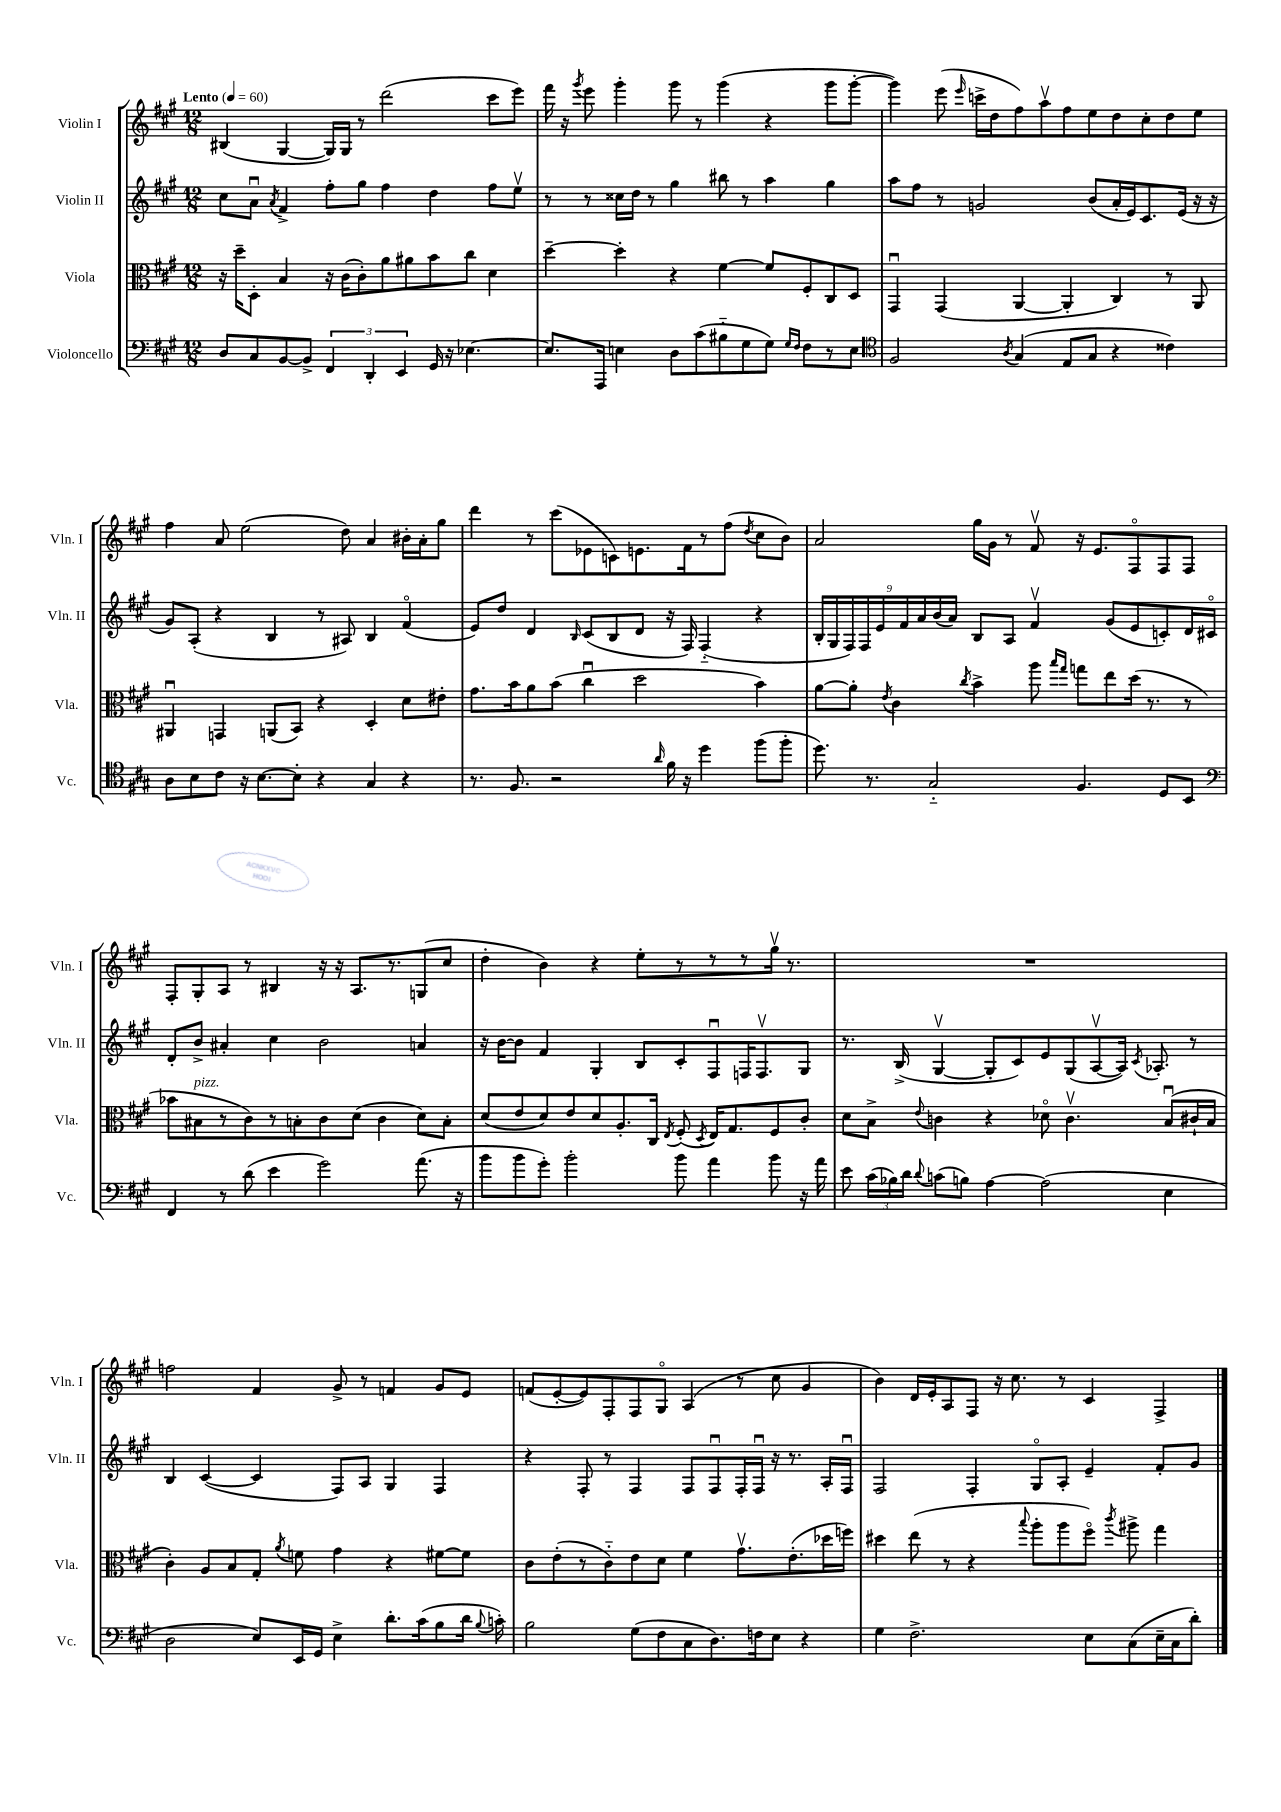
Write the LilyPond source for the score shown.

<<
\new StaffGroup <<
\new Staff = "s0" \with { instrumentName = "Violin I" shortInstrumentName = "Vln. I" } {
    \clef treble \key a \major \numericTimeSignature \time 12/8 \tempo "Lento" 4 = 60
    \autoBeamOff bis4( gis4~ gis16[) gis16] r8 d'''2( cis'''8[ e'''8]) |
    fis'''16 r16 \acciaccatura { gis'''8 } e'''8 gis'''4-. gis'''8 r8 gis'''4( r4 gis'''8[ gis'''8]~-. |
    gis'''4) e'''8( \grace { e'''16 } c'''16[-> d''16 fis''8) a''8\upbow fis''8 e''8 d''8 cis''8-. d''8 e''8] |
    fis''4 a'8 e''2( d''8) a'4 bis'16[-. a'16-. gis''8] |
    d'''4 r8 cis'''8[( ees'8 c'8) e'8. fis'16 r8 fis''8]( \acciaccatura { d''8 } cis''8[ b'8]) |
    a'2 gis''16[ gis'16] r8 fis'8\upbow r16 e'8.[ fis8\flageolet fis8 fis8] |
    fis8[-. gis8-. a8] r8 bis4 r16 r16 a8.[ r8. g8( cis''8] |
    d''4-. b'4) r4 e''8[-. r8 r8 r8 gis''16]\upbow r8. |
    R1. |
    f''2 fis'4 gis'8-> r8 f'4 gis'8[ e'8] |
    f'8[( e'8~-. e'8) fis8-. fis8 gis8]\flageolet a4( r8 cis''8 gis'4 |
    b'4) d'16[ e'16-. a8 fis8] r16 cis''8. r8 cis'4 fis4-> \bar "|." |
}
\new Staff = "s1" \with { instrumentName = "Violin II" shortInstrumentName = "Vln. II" } {
    \clef treble \key a \major \numericTimeSignature \time 12/8
    \autoBeamOff cis''8[ a'8]\downbow \acciaccatura { a'8 } fis'4-> fis''8[-. gis''8] fis''4 d''4 fis''8[ e''8]\upbow |
    r8 r8 cisis''16[ d''16] r8 gis''4 bis''8 r8 a''4 gis''4 |
    a''8[ fis''8] r8 g'2 b'8[( a'16-. e'16) cis'8. e'16]( r16 r16 |
    gis'8[) a8]-.( r4 b4 r8 ais8) b4 fis'4\flageolet( |
    e'8[) d''8] d'4 \grace { b16 } cis'8[( b8 d'8] r16 fis16) fis4-_( r4 |
    \tuplet 9/8 { b16[-. gis16 fis16) fis16 e'16 fis'16 a'16 b'16( a'16]) } b8[ a8] fis'4\upbow gis'8[( e'8 c'8-.) d'16 cis'16]\flageolet |
    d'8[-. b'8]-> ais'4-. cis''4 b'2 a'4 |
    r16 b'16[~ b'8] fis'4 gis4-. b8[ cis'8-. fis8\downbow f16 f8.\upbow gis8] |
    r8. b16->( gis4~\upbow gis8[-. cis'8) e'8 gis8( a8~\upbow a16]) \acciaccatura { cis'8 } aes8.-. r8 |
    b4 cis'4~( cis'4 fis8[) a8] gis4 fis4 |
    r4 fis8-. r8 fis4 fis8[ fis8\downbow fis16-. fis16]\downbow r16 r8. a16[-. fis16]\downbow |
    fis2 fis4-. gis8[\flageolet a8]-. e'4-- fis'8[-. gis'8] \bar "|." |
}
\new Staff = "s2" \with { instrumentName = "Viola" shortInstrumentName = "Vla." } {
    \clef alto \key a \major \numericTimeSignature \time 12/8
    \autoBeamOff r16 d''16[-- d8]-. b4 r16 cis'16[( cis'8-.) a'8 ais'8 b'8 cis''8] d'4 |
    d''4~-- d''4-. r4 fis'4~ fis'8[ fis8-. cis8 d8] |
    gis,4\downbow gis,4( a,4~ a,4-. cis4) r8 a,8 |
    ais,4\downbow g,4 a,8[( b,8]) r4 d4-. d'8[ eis'8]-. |
    gis'8.[ b'16 a'8 b'8]( cis''4\downbow d''2 b'4) |
    a'8[~ a'8]-. \acciaccatura { e'8 } cis'4 \acciaccatura { cis''8 } b'4-> a''8 \grace { b''16[ gis''16] } g''8[ e''8 d''16]( r8. r8 |
    bes'8[ bis8^\markup { \italic "pizz." } r8 cis'8) r8 b8-. cis'8 d'8]( cis'4 d'8[) b8]-. |
    d'8[( e'8 d'8) e'8 d'8 a8.-. cis16] \acciaccatura { e8 } fis8-.( \acciaccatura { d8 } e16[) gis8. fis8 cis'8]-. |
    d'8[ b8]-> \appoggiatura { e'8 } c'4 r4 des'8\flageolet c'4.\upbow b8[\downbow( cis'16-! b16] |
    cis'4-.) a8[ b8 gis8]-. \acciaccatura { a'8 } f'8 gis'4 r4 fis'8[~ fis'8] |
    cis'8[ e'8-.( r8 cis'8-_) e'8 d'8] fis'4 gis'8.[\upbow e'8.-.( des''16 f''16]) |
    dis''4 e''8( r8 r4 \appoggiatura { b''8 } a''8[-. a''8 fis''8]\flageolet) \acciaccatura { cis'''8 } ais''8-> gis''4 \bar "|." |
}
\new Staff = "s3" \with { instrumentName = "Violoncello" shortInstrumentName = "Vc." } {
    \clef bass \key a \major \numericTimeSignature \time 12/8
    \autoBeamOff d8[ cis8 b,8~ b,8]-> \tuplet 3/2 { fis,4 d,4-. e,4 } gis,16 r16 ees4.~ |
    ees8.[ a,,16] e4 d8[ cis'8( bis8-_ gis8 gis8]) \grace { gis16[ fis16] } fis8[ r8 e8] |
    \clef tenor fis2 \acciaccatura { a8 } gis4( e8[ gis8] r4 cisis'4) |
    a8[ b8 cis'8] r16 b8.[~ b8]-. r4 gis4 r4 |
    r8. fis8. r2 \grace { a'16 } fis'16 r16 d''4 fis''8[( fis''8]-. |
    d''8.) r8. gis2-_ fis4. d8[ b,8] |
    \clef bass fis,4 r8 d'8( e'4 gis'2) a'8.( r16 |
    b'8[ b'8 gis'8]-.) b'2-. b'8 a'4 b'8 r16 a'16 |
    e'8 \tuplet 3/2 { cis'16[( bes16) d'16] } \appoggiatura { d'8 } c'8[( b8]) a4~ a2( e4 |
    d2 e8[) e,16 gis,16] e4-> d'8.[-. cis'16( b8 d'16] \appoggiatura { b8 } c'16-.) |
    b2 gis8[( fis8 cis8 d8.) f16 e8] r4 |
    gis4 fis2.-> e8[ cis8( e16-- cis16 d'8]-.) \bar "|." |
}
>>
>>
\layout { \context { \Score \remove "Bar_number_engraver" } }
